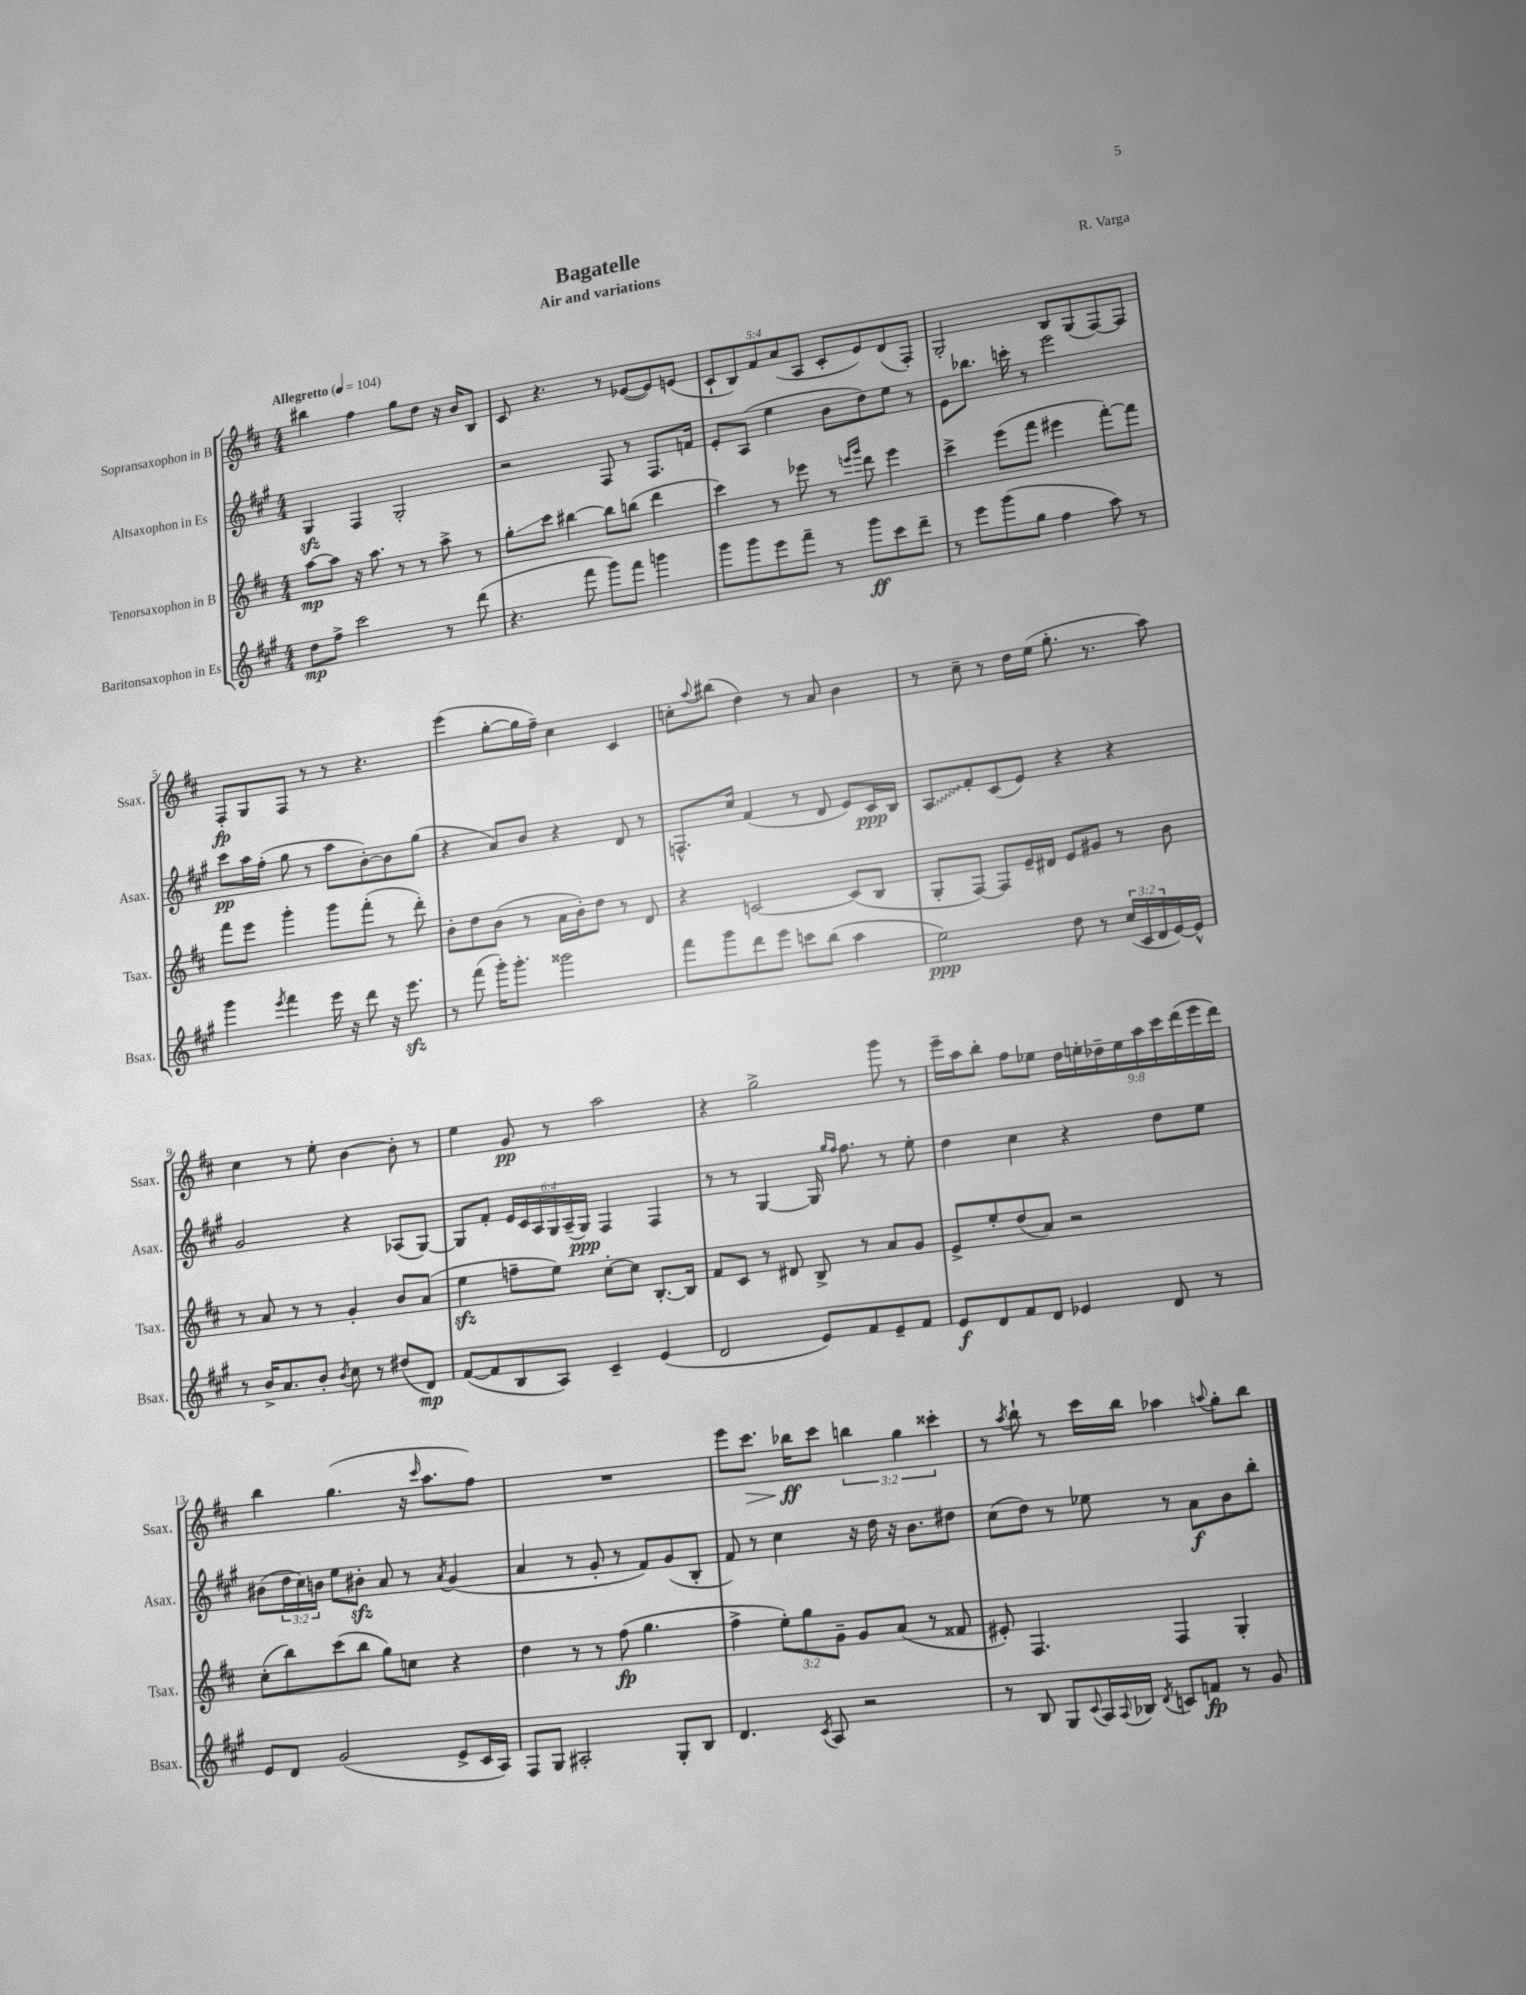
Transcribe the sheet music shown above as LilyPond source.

\header { title = "Bagatelle" composer = "R. Varga" subtitle = "Air and variations" }
<<
\new StaffGroup <<
\new Staff = "s0" \with { instrumentName = "Sopransaxophon in B" shortInstrumentName = "Ssax." } {
    \clef treble \key d \major \numericTimeSignature \time 4/4 \override Staff.TupletNumber.text = #tuplet-number::calc-fraction-text \tempo "Allegretto" 4 = 104
    bis''4 fis''4 g''8 d''8 r16 b'16 b8 |
    cis'8 r4. r8 ees'8~( ees'8) e'8( |
    \tuplet 5/4 { cis'8-! b8) fis'8 a'8( a8 } cis'8-. e'8) d'8( fis8-.) |
    g2-. b8 g8( fis8~) fis8 |
    fis8-.\fp g8 fis8 r8 r8 r4. |
    e'''4( g''8~-. g''16 fis''16--) cis''4 cis'4 |
    c''8-. \appoggiatura { a''8 } bis''8( d''4) r8 a'8 b'4 |
    r8 cis''8-- r8 d''16 e''16( g''8.-. r8. a''8) |
    cis''4 r8 e''8-. b'4~ b'8-. r8 |
    e''4 g'8\pp r8 a''2 |
    r4 g''2-> g'''8 r8 |
    e'''16-- a''16 b''8-. fis''8 ees''8 \tuplet 9/8 { d''16 e''16-. des''16-- e''16 a''16 cis'''16 d'''16( e'''16 d'''16) } |
    b''4 g''4.( r16 \grace { cis'''16 } a''8. fis''8) |
    R1 |
    e'''8 cis'''8.\> bes''16\ff\! cis'''8 \tuplet 3/2 { b''4 g''4 cisis'''4-. } |
    r8 \acciaccatura { a''8 } b''8-! r8 cis'''16 b''16 aes''4 \appoggiatura { a''8 } g''8-. b''8 \bar "|." |
}
\new Staff = "s1" \with { instrumentName = "Altsaxophon in Es" shortInstrumentName = "Asax." } {
    \clef treble \key a \major \numericTimeSignature \time 4/4 \override Staff.TupletNumber.text = #tuplet-number::calc-fraction-text
    gis4\sfz fis4 gis2-. |
    r2 fis8 r8 fis8. f'16 |
    e'8-. a8( e''4 b'8 d''8) e''8 r8 |
    e'8 bes''8. c'''16-. r8 e'''2 |
    cis'''8\pp a''16 fis''16-.( gis''8 r8 a''8 b'8~-.) b'8 gis''8( |
    r4 a'8) b'8 r4 d'8 r8 |
    f8.-^ cis''16 fis'4( r8 d'8 e'8) cis'16\ppp b16 |
    \once \override Glissando.style = #'zigzag a8\glissando fis'8-. cis'8( e'8) r4 r4 |
    gis'2 r4 aes8( gis8~) |
    gis8 fis'8-. \tuplet 6/4 { e'16 cis'16 a16 gis16 a16--( gis16\ppp) } fis4 fis4 |
    r8 r8 gis4~ gis16 \grace { gis''16 fis''16 } fis''8. r8 e''8-. |
    d''4 cis''4 r4 d''8 e''8 |
    bis'8( \tuplet 3/2 { d''16 cis''16) b'16 } e''8 bis'8-.\sfz a'8 r8 \acciaccatura { a'8 } gis'4( |
    a'4 r8 gis'8-. r8 fis'8) gis'8( b8-. |
    fis'8) r8 cis''4 r16 d''16 r16 b'8. dis''8 |
    cis''8( d''8) r8 ees''8 r8 a'8\f b'8 b''8-. \bar "|." |
}
\new Staff = "s2" \with { instrumentName = "Tenorsaxophon in B" shortInstrumentName = "Tsax." } {
    \clef treble \key d \major \numericTimeSignature \time 4/4 \override Staff.TupletNumber.text = #tuplet-number::calc-fraction-text
    a''8~\mp a''8 r16 a''8. r8 r8 a''8-> r8 |
    g''8-.\glissando cis'''8 bis''4~ bis''8 b''8( d'''4 |
    cis'''4) r8 ees'''8 r8 \grace { e'''16 g'''16 } d'''8 e'''4 |
    cis'''4-> e'''8( fis'''8 eis'''4 fis'''8~-.) fis'''8 |
    fis'''8 e'''8 g'''4-. g'''8 fis'''8-.( r8 d'''8-.) |
    b'8-. d''8 b'8( r8 a'16 b'16-.) d''8 r8 d'8 |
    r4 c'2~ c'8( b8 |
    g8-. fis8~) fis8 e'16-- dis'16 e'8 gis'8 r8 b'8 |
    r8 a'8 r8 r8 g'4-. b'8 a'8( |
    e''4\sfz f''8-- e''8) cis''8~-. cis''8 b8.~-. b16 |
    fis'8 cis'8 r8 dis'8 b8-> r8 a'8 g'8 |
    e'8-> e''8-. d''8( a'8) r2 |
    cis''8-.( b''8) cis'''8( b''8 g''8) c''8 r4 |
    d''4 r8 r8 fis''8\fp( g''4. |
    fis''4-> \tuplet 3/2 { e''8-.) g''8 g'8-- } g'8 a'8( r8 fisis'8 |
    eis'8-.) fis4. fis4 g4-. \bar "|." |
}
\new Staff = "s3" \with { instrumentName = "Baritonsaxophon in Es" shortInstrumentName = "Bsax." } {
    \clef treble \key a \major \numericTimeSignature \time 4/4 \override Staff.TupletNumber.text = #tuplet-number::calc-fraction-text
    d''8\mp fis''8-> cis'''2 r8 d'''8( |
    r4. fis'''8 gis'''8) fis'''8 g'''4 |
    gis'''8 gis'''8 e'''8 fis'''8-- r8 gis'''8\ff cis'''8 d'''8-- |
    r8 e'''8 gis'''8( gis''8 fis''4 a''8) r8 |
    gis'''4 \acciaccatura { e'''8 } fis'''4 e'''16 r16 d'''8 r16 e'''8.\sfz |
    r8 fis'''8( gis'''16-.) gis'''8.-. gisis'''2 |
    fis'''8 gis'''8 d'''8 e'''8 c'''8 b''8( a''4 |
    e''2\ppp) d''8 r8 \tuplet 3/2 { cis''16( cis'16 d'16 } e'16~) e'16-^ |
    r8 b'16-> a'8. b'8-. \acciaccatura { b'8 } cis''8 r8 dis''8( d'8\mp) |
    fis'8~( fis'8 b8 a8) cis'4-- e'4( |
    d'2 e'8) fis'8 e'8-- fis'8 |
    e'8\f d'8 fis'8 d'8 ees'4 d'8 r8 |
    e'8 d'8 gis'2( e'8-> cis'16 a16) |
    fis8 gis8 ais2-. gis8-. b8 |
    d'4. \acciaccatura { cis'8 } a8 r2 |
    r8 b8 gis8 \appoggiatura { cis'8 } a16 \appoggiatura { a8 } bes16 \acciaccatura { d'8 } c'8 f'8\fp r8 gis'8 \bar "|." |
}
>>
>>
